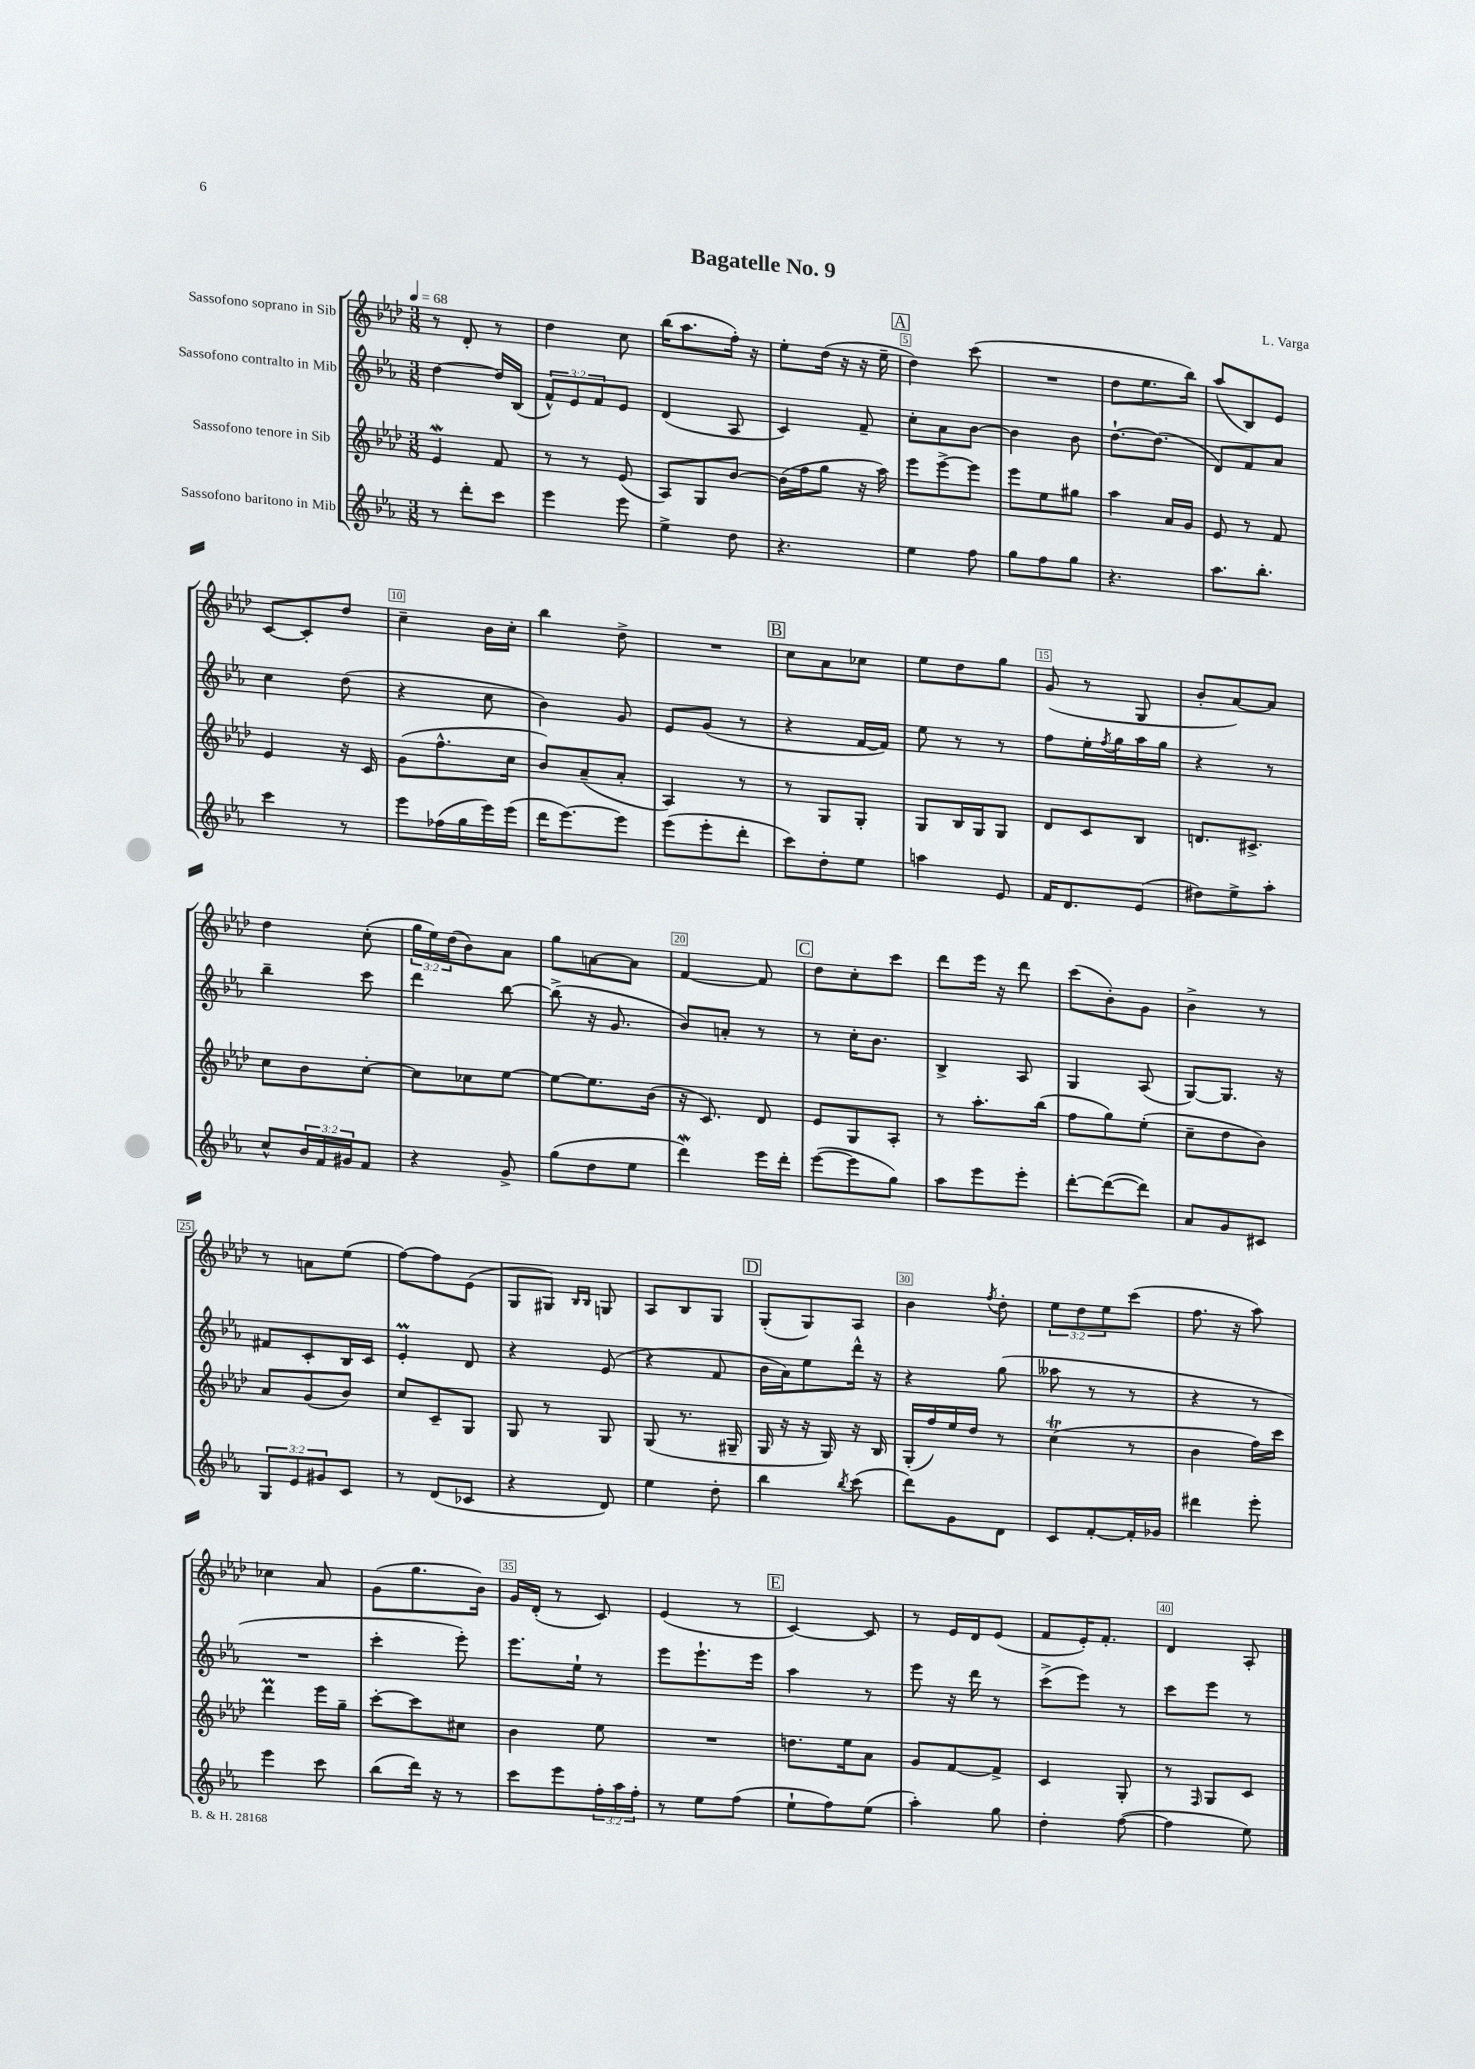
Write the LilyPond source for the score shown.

\header { title = "Bagatelle No. 9" composer = "L. Varga" }
<<
\new StaffGroup <<
\new Staff = "s0" \with { instrumentName = "Sassofono soprano in Sib" } {
    \clef treble \key aes \major \numericTimeSignature \time 3/8 \override Staff.TupletNumber.text = #tuplet-number::calc-fraction-text \tempo 4 = 68
    r8 des'8-. r8 |
    des''4 c''8 |
    bes''16( aes''8. f''16-.) r16 |
    ees''8-. des''16( r16 r16 ees''16-- |
    \mark \markup { \box "A" } des''4) c'''8( |
    R4. |
    des''8 ees''8. bes''16) |
    aes''8( bes8) ees'8 |
    c'8~ c'8-. des''8 |
    c''4-- bes'16 c''16-. |
    bes''4 des''8-> |
    R4. |
    \mark \markup { \box "B" } c''8 aes'8 ces''8 |
    ees''8 des''8 g''8 |
    g'8( r8 g8 |
    bes'8-. aes'8~) aes'8 |
    des''4 c''8-.( |
    \tuplet 3/2 { g''16 ees''16) des''16( } bes'8) aes'8 |
    g''8 a'8~ a'8 |
    f'4~ f'8 |
    \mark \markup { \box "C" } des''8 c''8-. c'''8 |
    des'''8 ees'''16 r16 des'''8 |
    c'''8( bes'8-.) g'8 |
    bes'4-> r8 |
    r8 a'8 ees''8( |
    f''8~) f''8 ees'8( |
    g8 gis8) \grace { bes16 bes16 } g8 |
    aes8 bes8 g8 |
    \mark \markup { \box "D" } g8-.( g8) aes8 |
    bes'4 \acciaccatura { f''8 } des''8-. |
    \tuplet 3/2 { ees''8 des''8 ees''8 } c'''8( |
    f''8. r16 aes''8) |
    ces''4 aes'8 |
    g'8( g''8. bes'16) |
    g'16 des'16-.( r8 c'8) |
    ees'4( r8 |
    \mark \markup { \box "E" } c'4~) c'8 |
    r8 ees'16 des'16 ees'8( |
    f'8 ees'16-.) f'8.-. |
    des'4 aes8-. \bar "|." |
}
\new Staff = "s1" \with { instrumentName = "Sassofono contralto in Mib" } {
    \clef treble \key ees \major \numericTimeSignature \time 3/8 \override Staff.TupletNumber.text = #tuplet-number::calc-fraction-text
    d''4~ d''16 bes16( |
    \tuplet 3/2 { f'8-^) ees'8 f'8 } ees'8 |
    d'4( aes8 |
    c'4) f'8-- |
    \mark \markup { \box "A" } c''8-. aes'8 bes'8~ |
    bes'4 bes'8 |
    d''8.~-! d''8.( |
    d'8) f'8 aes'8 |
    c''4 d''8( |
    r4 c''8 |
    bes'4) g'8 |
    ees'8 g'8( r8 |
    \mark \markup { \box "B" } r4 f'16~ f'16) |
    ees''8 r8 r8 |
    f''8 ees''16-. \acciaccatura { f''8 } g''16 aes''16 g''16 |
    r4 r8 |
    bes''4-- c'''8 |
    d'''4 bes''8~ |
    bes''8->( r16 g'8. |
    bes'8) a'8-. r8 |
    \mark \markup { \box "C" } r8 c''16-. bes'8. |
    bes4-> aes8 |
    g4 aes8( |
    g8~) g8. r16 |
    fis'8 c'8-. bes16 c'16 |
    ees'4-.\prall d'8 |
    r4 ees'8( |
    r4 f'8 |
    \mark \markup { \box "D" } bes'16 aes'16) ees''8 d'''16-^ r16 |
    r4 g''8( |
    aeses''8 r8 r8 |
    r4 r8 |
    R4. |
    c'''4-. ees'''8-.) |
    ees'''8. ees''16-! r8 |
    ees'''8 ees'''8.-! ees'''16 |
    \mark \markup { \box "E" } aes''4 r8 |
    ees'''8 r16 d'''16 r8 |
    c'''8->( ees'''8) r8 |
    c'''8 ees'''8 r8 \bar "|." |
}
\new Staff = "s2" \with { instrumentName = "Sassofono tenore in Sib" } {
    \clef treble \key aes \major \numericTimeSignature \time 3/8
    ees'4\mordent f'8 |
    r8 r8 ees'8( |
    aes8) g8 bes'8~ |
    bes'16( f''16 g''8 r16 aes''16) |
    \mark \markup { \box "A" } ees'''8 ees'''8~-> ees'''8 |
    ees'''8 ees''8 gis''8 |
    aes''4 aes'16 g'16 |
    ees'8 r8 f'8 |
    ees'4 r16 c'16 |
    g'8( f''8.-^ c''16 |
    bes'8) aes'8--( aes'8-. |
    aes4) r8 |
    \mark \markup { \box "B" } r8 g8 g8-. |
    g8 bes16 g16 g8 |
    des'8 c'8 bes8 |
    d'8. cis'8.-> |
    c''8 bes'8 c''8~-. |
    c''8 ces''8 ees''8~ |
    ees''8~ ees''8. bes'16( |
    r16 c'8.) des'8 |
    \mark \markup { \box "C" } ees'8 g8 aes8-. |
    r8 aes''8.-. bes''16( |
    f''8 g''8) ees''8-.( |
    c''8-- des''8 bes'8) |
    aes'8 g'8( bes'8) |
    c''8 c'8-- g8 |
    g8 r8 g8 |
    g8( r8. gis16-- |
    \mark \markup { \box "D" } g16 r16 r16 g16) r16 bes16 |
    g16-.( f''16) ees''16 des''16 r8 |
    c''4\trill( r8 |
    bes'4 f''16) c'''16 |
    des'''4\prall ees'''16 g''16-- |
    c'''8~-. c'''8 cis''8 |
    bes'4 ees''8 |
    R4. |
    \mark \markup { \box "E" } d''8. ees''16 aes'8 |
    g'8 f'8~ f'8-> |
    c'4 g8-. |
    r8 \grace { f16 } g8 c'8 \bar "|." |
}
\new Staff = "s3" \with { instrumentName = "Sassofono baritono in Mib" } {
    \clef treble \key ees \major \numericTimeSignature \time 3/8 \override Staff.TupletNumber.text = #tuplet-number::calc-fraction-text
    r8 d'''8-. c'''8 |
    ees'''4 ees'''8 |
    ees''4-> d''8 |
    r4. |
    \mark \markup { \box "A" } ees''4 f''8 |
    g''8 f''8 g''8 |
    r4. |
    aes''8. bes''8.-. |
    c'''4 r8 |
    ees'''8 fes''16( g''16 ees'''16) ees'''16( |
    d'''16 ees'''8.~) ees'''8 |
    ees'''8( ees'''8-. d'''8-. |
    \mark \markup { \box "B" } c'''8) d''8-. ees''8 |
    a''4 ees'8 |
    f'16 d'8. ees'8( |
    dis''8) ees''8-> aes''8-. |
    c''8-^ \tuplet 3/2 { bes'16 f'16 gis'16 } f'8 |
    r4 g'8-> |
    g''8( d''8 ees''8 |
    d'''4\mordent) ees'''16 d'''16-. |
    \mark \markup { \box "C" } ees'''8~( ees'''8 g''8) |
    aes''8 ees'''8 ees'''8-. |
    d'''8~-. d'''8~( d'''8) |
    aes'8 g'8 cis'8 |
    \tuplet 3/2 { g8 ees'8 gis'8 } c'8 |
    r8 d'8( ces'8 |
    r4 d'8) |
    ees''4 d''8-. |
    \mark \markup { \box "D" } bes''4 \acciaccatura { bes''8 } c'''8( |
    d'''8) g'8 d'8 |
    c'8 f'8~-. f'16-. ges'16 |
    dis'''4 ees'''8-. |
    ees'''4 c'''8 |
    bes''8( d'''16) r16 r8 |
    c'''8 ees'''8 \tuplet 3/2 { f''16-. aes''16 f''16-. } |
    r8 ees''8 f''8( |
    \mark \markup { \box "E" } ees''8-! f''8) ees''8( |
    aes''4-.) g''8 |
    d''4-. f''8~( |
    f''4 ees''8) \bar "|." |
}
>>
>>
\layout { \context { \Score \override BarNumber.break-visibility = ##(#f #t #t) barNumberVisibility = #(every-nth-bar-number-visible 5) \override BarNumber.stencil = #(make-stencil-boxer 0.1 0.3 ly:text-interface::print) } }
